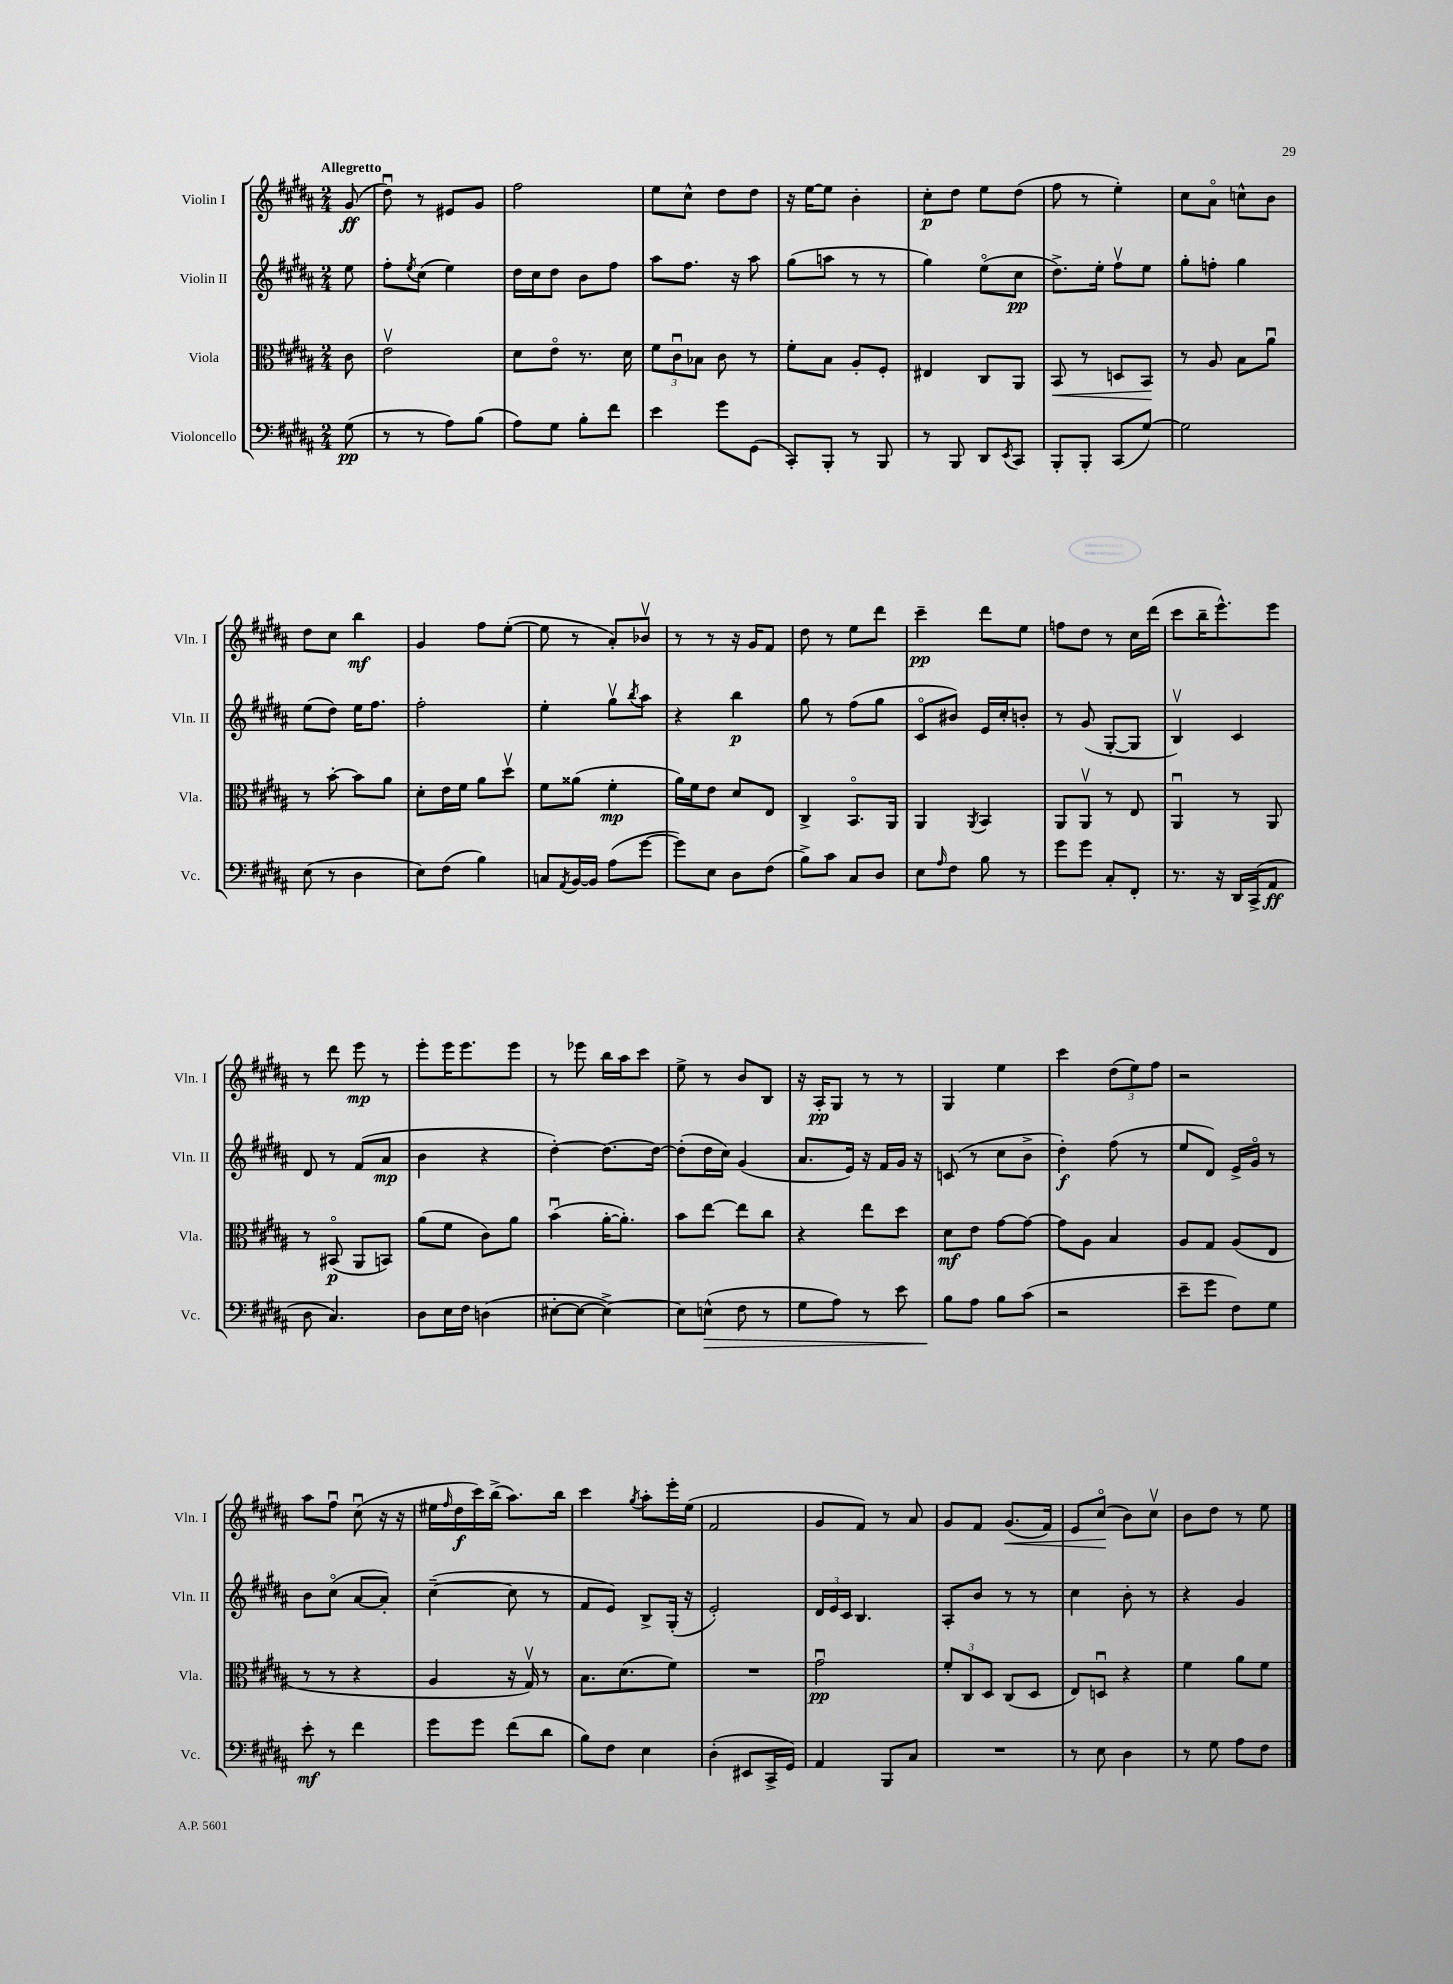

**kern	**kern	**kern	**kern
*staff4	*staff3	*staff2	*staff1
*clefF4	*clefC3	*clefG2	*clefG2
*k[f#c#g#d#a#]	*k[f#c#g#d#a#]	*k[f#c#g#d#a#]	*k[f#c#g#d#a#]
*M2/4	*M2/4	*M2/4	*M2/4
(8G#\	8c#\	8ee\	(8g#/
=	=	=	=
8r	2ev\	8ff#'\L	8dd#u\)
.	.	8qee/	.
8r	.	(8cc#\J	8r
8A#\L)	.	4ee\)	8e#/L
(8B\J	.	.	8g#/J
=	=	=	=
8A#\L)	8d#\L	16dd#\LL	2ff#\
.	.	16cc#\J	.
8G#\J	8eo\J	8dd#\J	.
8B'\L	8.r	8b\L	.
8f#\J	.	8ff#\J	.
.	16d#\	.	.
=	=	=	=
4e\	12f#\L	8aa#\L	8ee\L
.	12c#u\	.	.
.	.	8.ff#\J	8cc#^^\J
.	12B-\J	.	.
8g#\L	8c#\	.	8dd#\L
.	.	16r	.
(8GG#\J	8r	8aa#\	8dd#\J
=	=	=	=
8CC#'/L)	8f#'\L	(8gg#\L	16r
.	.	.	[16ee\LK
8BBB'/J	8B\J	8aa\J	8ee\]J
8r	8A#'/L	8r	4b'\
8BBB/	8F#'/J	8r	.
=	=	=	=
8r	4E#/	4gg#\)	8cc#'\L
8BBB/	.	.	8dd#\J
8DD#/L	8C#/L	(8eeo\L	8ee\L
8qEE/	.	.	.
8CC#/J	8AA#/J	8cc#\J	(8dd#\J
=	=	=	=
8BBB'/L	8BB/	8.dd#^\L)	8ff#\
8BBB'/J	8r	.	8r
.	.	16ee'\Jk	.
(8CC#/L	8D/L	8ff#v\L	4ee'\)
[8G#/J)	8BB/J	8ee\J	.
=	=	=	=
2G#\]	8r	8gg#'\L	8cc#\L
.	8A#/	8ff'\J	8a#o\J
.	8B\L	4gg#\	8cc^^\L
.	8a#u\J	.	8b\J
=	=	=	=
(8E\	8r	(8ee\L	8dd#\L
8r	[8b'\	8dd#\J)	8cc#\J
4D#\	8b\]L	16ee\LK	4bb\
.	.	8.ff#\J	.
.	8a#\J	.	.
=	=	=	=
8E\L)	8d#'\L	2ff#'\	4g#/
(8F#\J	16e\L	.	.
.	16f#\JJ	.	.
4B\)	8a#\L	.	8ff#\L
.	8dd#v\J	.	([8ee'\J
=	=	=	=
8C/L	8f#\L	4ee'\	8ee\]
8qAA#/	.	.	.
[16BB/L	(8a##\J	.	8r
16BB/]JJ	.	.	.
(8A#\L	4f#'\	8gg#v\L	8a#'/L)
.	.	8qbb/	.
[8g#\J	.	8aa#\J	8b-v/J
=	=	=	=
8g#\]L)	16a#\LL)	4r	8r
.	16f#\J	.	.
8E\J	8e\J	.	8r
8D#\L	8d#/L	4bb\	16r
.	.	.	16g#/LK
(8F#\J	8E/J	.	8f#/J
=	=	=	=
8B^\L)	4C#^/	8gg#\	8dd#\
8c#\J	.	8r	8r
8C#/L	8.BBo/L	(8ff#\L	8ee\L
8D#/J	.	8gg#\J	8ddd#\J
.	16AA#/Jk	.	.
=	=	=	=
8E\L	4AA#/	8c#o/L	4ccc#~\
16qqA#/	.	.	.
8F#\J	.	8b#/J)	.
.	8qAA#/	.	.
8B\	4BB/	16e/LL	8ddd#\L
.	.	16cc#'/J	.
8r	.	8b'/J	8ee\J
=	=	=	=
8g#\L	8AA#/L	8r	8ff\L
8g#\J	8AA#v/J	(8g#/	8dd#\J
8C#'/L	8r	[8G#'/L	8r
8FF#'/J	8E/	8G#/]J	16cc#\LL
.	.	.	(16ddd#\JJ
=	=	=	=
8.r	4AA#u/	4Bv/)	8ccc#\L
.	.	.	16bb~\K
16r	.	.	8.eee^^\)
16DD#/LL	8r	4c#/	.
(16CC#^/J	.	.	.
8AA#/J	8AA#/	.	8eee\J
=	=	=	=
8D#\	8r	8d#/	8r
4.C#/)	(8BB#o/	8r	8ddd#\
.	8AA#/L	(8f#/L	8eee\
.	8BB/J)	8a#/J	8r
=	=	=	=
8D#\L	(8a#\L	4b\	8eee'\L
16E\L	8f#\J	.	16eee\K
16F#\JJ	.	.	8.eee\
(4D\	8c#\L)	4r	.
.	8a#\J	.	8eee\J
=	=	=	=
[8E#'\L	(4bu\	[4dd#'\)	8r
8E#\_J	.	.	8eee-\
4E#^\_)	[16a#'\LK	8.dd#\_L	16bb\LL
.	8.a#'\]J)	.	16aa#\J
.	.	.	8ccc#\J
.	.	16dd#\_Jk	.
=	=	=	=
8E#\]L	8b\L	(8dd#'\]L	8ee^\
(8E^^\J	[8ee\J	16dd#\L	8r
.	.	16cc#\JJ)	.
8F#\	8ee\]L	(4g#/	8b/L
8r	8cc#\J	.	8B/J
=	=	=	=
8G#\L	4r	8.a#/L	16r
.	.	.	16A#'/LK
8A#\J)	.	.	8G#/J
.	.	16e/Jk)	.
8r	8ee\L	16r	8r
.	.	16f#/LL	.
8e\	8dd#\J	16g#/JJ	8r
.	.	16r	.
=	=	=	=
8B\L	8d#\L	(8c/	4G#/
8A#\J	8e\J	8r	.
8B\L	[8g#\L	8cc#\L	4ee\
(8c#\J	8g#\_J	8b^\J	.
=	=	=	=
2r	8g#\]L	4dd#'\)	4ccc#\
.	8A#\J	.	.
.	4B/	(8ff#\	(12dd#\L
.	.	.	12ee\)
.	.	8r	.
.	.	.	12ff#\J
=	=	=	=
8e~\L	8A#/L	8ee/L	2r
8g#\J	8G#/J	8d#/J)	.
8F#\L)	(8A#/L	16e^/LL	.
.	.	16g#o/JJ	.
8G#\J	8E/J	8r	.
=	=	=	=
8e'\	8r	8b\L	8aa#\L
8r	8r	(8cc#o\J	8ff#u\J
4f#\	4r	[8a#/L	(8cc#u\
.	.	8a#'/]J)	16r
.	.	.	16r
=	=	=	=
8g#\L	4A#/	([4cc#~\	16ee#\LL
.	.	.	16qqff#/
.	.	.	16dd#\
8g#\J	.	.	16ccc#\)
.	.	.	(16bb^\JJ
(8f#\L	16r	8cc#\]	8.aa#\L)
.	16G#v/)	.	.
8d#\J	8r	8r	.
.	.	.	16bb\Jk
=	=	=	=
8B\L)	8.B\L	8f#/L	4ccc#\
8F#\J	.	8e/J)	.
.	(8.d#\	.	.
.	.	.	8qgg#/
4E\	.	8B^/L	8aa#'\L
.	8f#\J)	(16G#'/Jk	16eee'\L
.	.	16r	(16ee\JJ
=	=	=	=
(4D#'\	2r	2e'/)	2f#/
8EE#/L	.	.	.
16CC#^/L	.	.	.
16GG#/JJ)	.	.	.
=	=	=	=
4AA#/	2g#u\	24d#/LL	8g#/L
.	.	24e/	.
.	.	24c#/JJ	.
.	.	4.B/	8f#/J)
8BBB/L	.	.	8r
8C#/J	.	.	8a#/
=	=	=	=
2r	12f#'/L	8A#'/L	8g#/L
.	12C#/	.	.
.	.	8b/J	8f#/J
.	12D#/J	.	.
.	(8C#/L	8r	(8.g#/L
.	8D#/J	8r	.
.	.	.	16f#/Jk)
=	=	=	=
8r	8E/L)	4cc#\	8e/L
8E\	8Du/J	.	(8cc#o/J
4D#\	4r	8b'\	8b\L)
.	.	8r	8cc#v\J
=	=	=	=
8r	4f#\	4r	8b\L
8G#\	.	.	8dd#\J
8A#\L	8a#\L	4g#/	8r
8F#\J	8f#\J	.	8ee\
==	==	==	==
*-	*-	*-	*-
